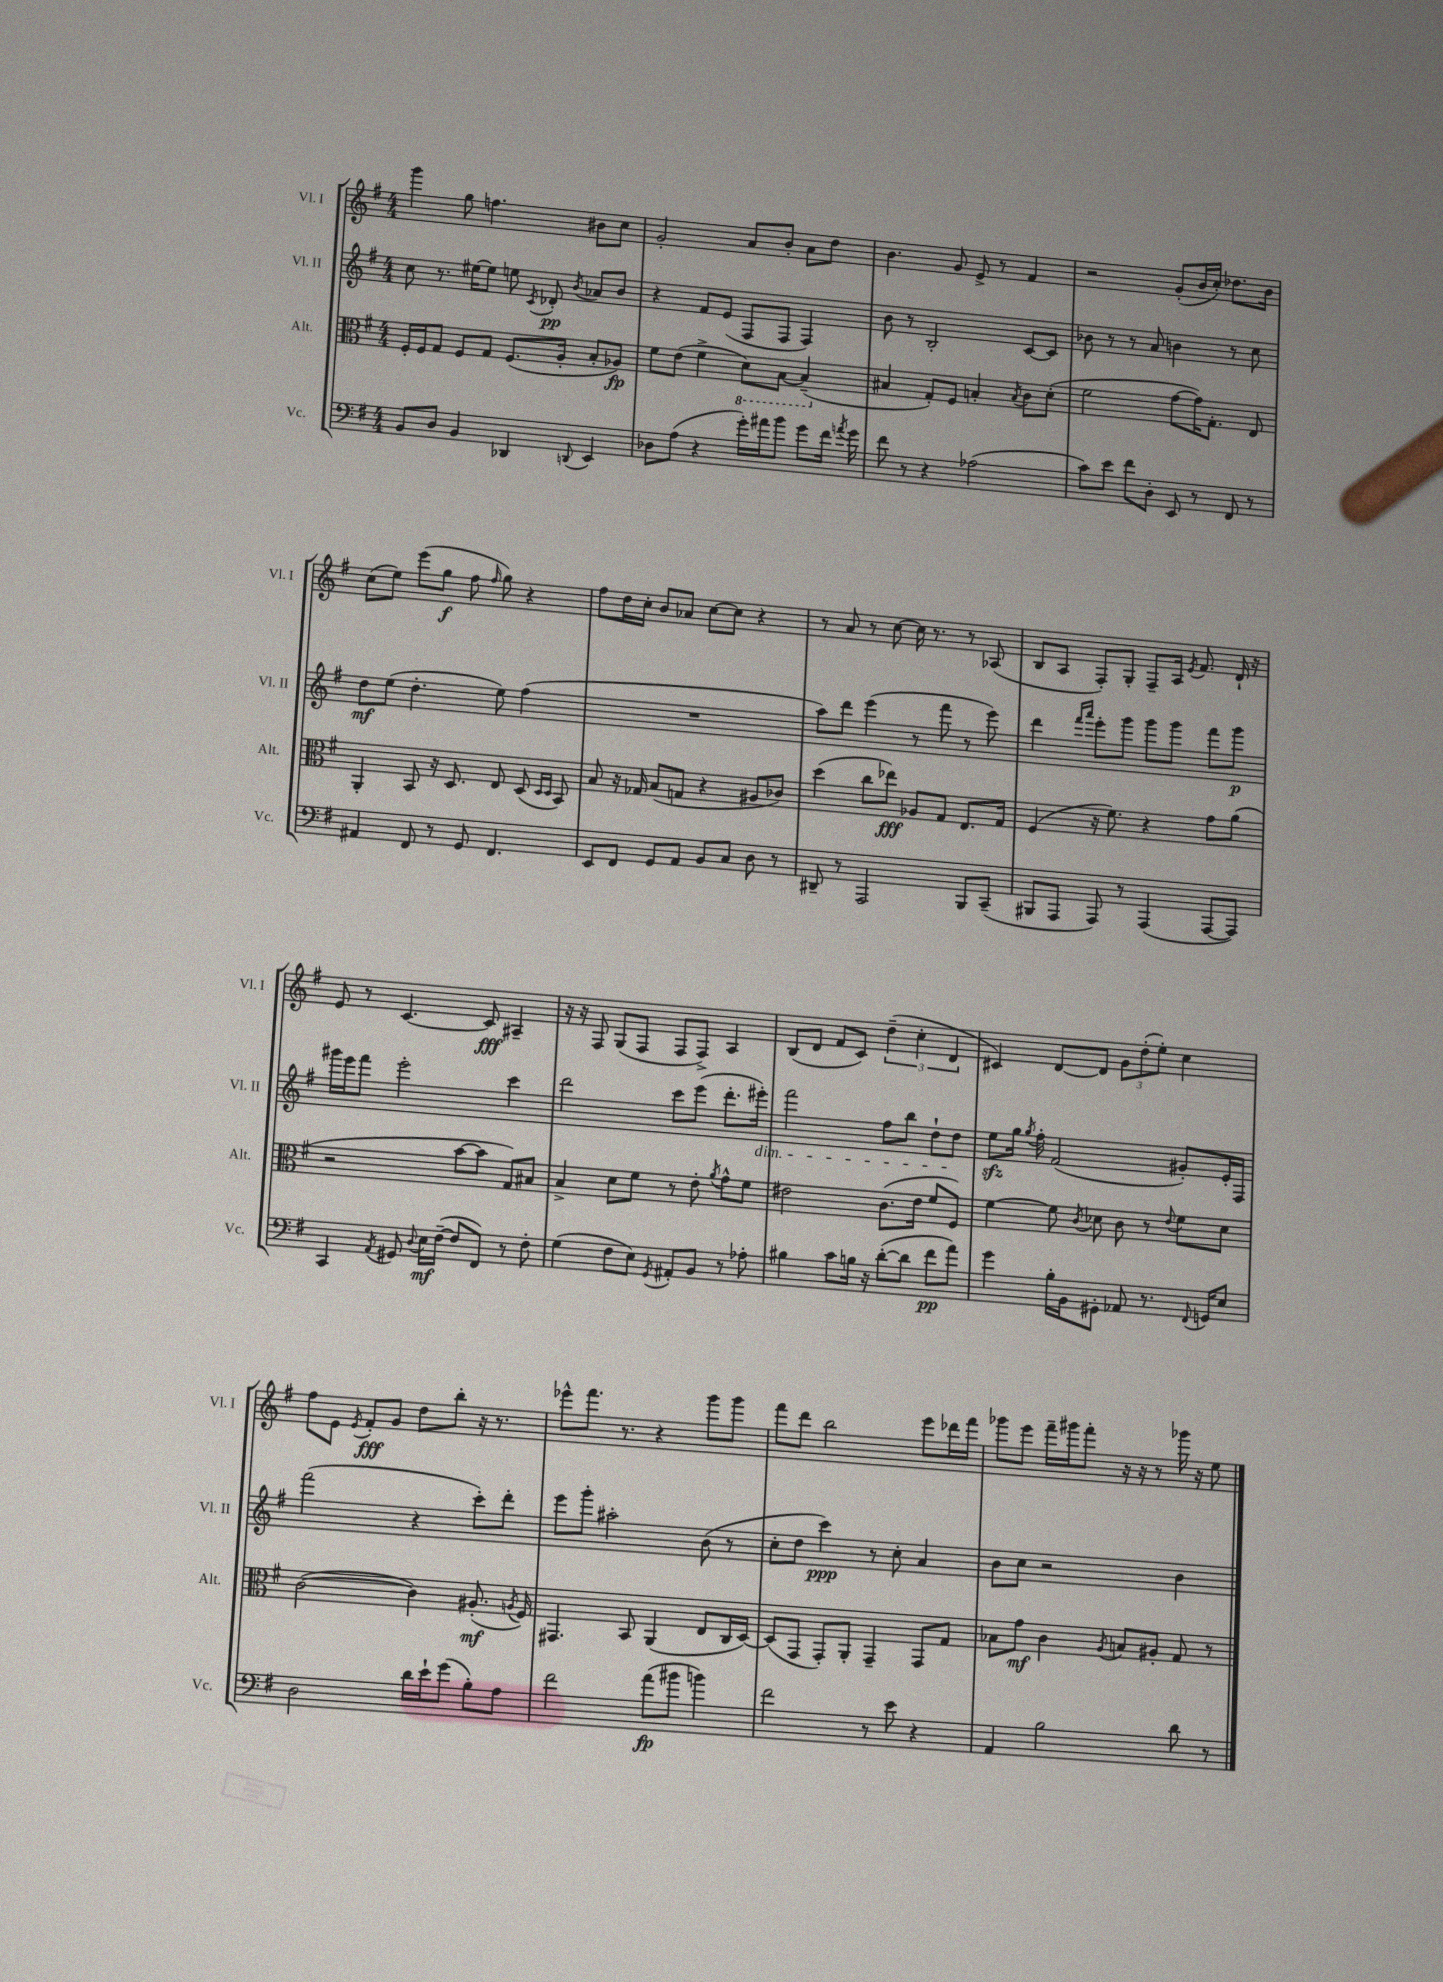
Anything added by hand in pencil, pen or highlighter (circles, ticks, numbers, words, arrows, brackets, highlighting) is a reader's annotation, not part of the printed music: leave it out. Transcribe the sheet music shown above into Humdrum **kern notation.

**kern	**dynam	**kern	**dynam	**kern	**dynam	**kern	**dynam
*part4	*part4	*part3	*part3	*part2	*part2	*part1	*part1
*staff4	*staff4	*staff3	*staff3	*staff2	*staff2	*staff1	*staff1
*I"Vc.	*	*I"Alt.	*	*I"Vl. II	*	*I"Vl. I	*
*I'Vc.	*	*I'Alt.	*	*I'Vl. II	*	*I'Vl. I	*
*clefF4	*	*clefC3	*	*clefG2	*	*clefG2	*
*k[f#]	*	*k[f#]	*	*k[f#]	*	*k[f#]	*
*M4/4	*	*M4/4	*	*M4/4	*	*M4/4	*
=69	=69	=69	=69	=69	=69	=69	=69
8BB/L	.	16F#'/LL	.	8cc\	.	4ggg\	.
.	.	16F#/J	.	.	.	.	.
8D/J	.	8G/J	.	8.r	.	.	.
4BB/	.	8F#/L	.	.	.	8gg\	.
.	.	.	.	[16ee#X\KL	.	.	.
.	.	8G/J	.	8ee#\J]	.	4.ffn\	.
4DD-X/	.	(8.F#/L	.	8een\	.	.	.
.	.	.	.	8qc/	.	.	.
.	.	.	.	8d-X'/	pp	.	.
.	.	16A'/Jk	.	.	.	.	.
8qqDDn/	.	.	.	8qb/	.	.	.
4EE/	.	8B'/L	.	8a-X/L	.	8b#X\L	.
.	.	8A-X/J)	fp	8b/J	.	8cc\J	.
=70	=70	=70	=70	=70	=70	=70	=70
8D-X\L	.	8f#\L	.	4r	.	2g'/	.
(8A\J	.	(8e\J	.	.	.	.	.
4r	.	4f#^\	.	8f#/L	.	.	.
.	.	.	.	(8e/J	.	.	.
*	*	*8ba	*	*	*	*	*
16g'\LL)	.	8D\L)	.	8F#/L	.	8a/L	.
16a#X\J	.	.	.	.	.	.	.
8b\J	.	[8BB\J	.	8F#/J	.	8b'/J	.
8g\L	.	(4BB~/]	.	4F#/)	.	8a\L	.
16f#\Jk	.	.	.	.	.	8dd\J	.
8qan/	.	.	.	.	.	.	.
16g\	.	.	.	.	.	.	.
=71	=71	=71	=71	=71	=71	=71	=71
*	*	*X8ba	*	*	*	*	*
8f#\	.	4B#X/	.	8b\	.	4.b\	.
8r	.	.	.	8r	.	.	.
4r	.	8G'/L)	.	2B'/	.	.	.
.	.	8F#/J	.	.	.	8g/	.
(2A-X\	.	4Bn'/	.	.	.	8e^/	.
.	.	.	.	.	.	8r	.
.	.	8qB/	.	.	.	.	.
.	.	8c\L	.	[8c/L	.	4f#/	.
.	.	(8d'\J	.	8c/J]	.	.	.
=72	=72	=72	=72	=72	=72	=72	=72
8c\L)	.	2f#\	.	8b-X\	.	2r	.
8e\J	.	.	.	8r	.	.	.
8f#\L	.	.	.	8r	.	.	.
8D'\J	.	.	.	8a/	.	.	.
8EE/	.	[8g\L	.	4bn\	.	(8g'/L	.
8r	.	16g\K])	.	.	.	16b/L	.
.	.	8.G'\J	.	.	.	16cc'/JJ)	.
8FF#/	.	.	.	8r	.	8.dd-X\L	.
8r	.	8E/	.	8cc\	.	.	.
.	.	.	.	.	.	16b\Jk	.
!!LO:LB:g=z
=73	=73	=73	=73	=73	=73	=73	=73
4AA#X/	.	4AA'/	.	8dd\L	mf	(8cc\L	.
.	.	.	.	(8ee\J	.	8ee\J)	.
8FF#/	.	8BB/	.	4.dd'\	.	(8eee\L	.
8r	.	16r	.	.	.	8gg\J	f
.	.	8.D/	.	.	.	.	.
8GG/	.	.	.	.	.	8ff#\	.
.	.	.	.	.	.	16qqff#/	.
4.FF#/	.	8E/	.	8ee\)	.	8gg\)	.
.	.	(8D/	.	(4ff#\	.	4r	.
.	.	16qqD/LL	.	.	.	.	.
.	.	16qqD/JJ	.	.	.	.	.
.	.	8BB/)	.	.	.	.	.
=74	=74	=74	=74	=74	=74	=74	=74
8EE/L	.	8B/	.	1r	.	8ff#\L	.
8FF#/J	.	16r	.	.	.	16dd\L	.
.	.	16G-X/	.	.	.	16cc'\JJ	.
8GG/L	.	(8B/L	.	.	.	8b/L	.
8AA/J	.	8Gn/J	.	.	.	8a-X/J	.
8BB/L	.	4r	.	.	.	[8cc\L	.
8C/J	.	.	.	.	.	8cc\J]	.
8D\	.	8A#X/L	.	.	.	4r	.
8r	.	8c-X/J)	.	.	.	.	.
=75	=75	=75	=75	=75	=75	=75	=75
8DD#X~/	.	(4dd\	.	8aa\L)	.	8r	.
8r	.	.	.	8ddd\J	.	8a/	.
2AAA/	.	8cc\L	.	(4eee\	.	8r	.
.	.	8ee-X\J)	fff	.	.	[8cc\	.
.	.	8A-X/L	.	8r	.	16cc\]	.
.	.	.	.	.	.	8.r	.
.	.	8G/J	.	8fff#\	.	.	.
8BBB/L	.	8.E/L	.	8r	.	8r	.
(8CC~/J	.	.	.	8eee\)	.	(8A-X/	.
.	.	16G/Jk	.	.	.	.	.
=76	=76	=76	=76	=76	=76	=76	=76
8BBB#X/L	.	(4F#/	.	4ddd\	.	8B/L	.
8AAA/J	.	.	.	.	.	8A/J	.
.	.	.	.	16qqfff#/LL	.	.	.
.	.	.	.	16qqaaa/JJ	.	.	.
8AAA/)	.	16r	.	8eee'\L	.	8F#'/L)	.
.	.	8.f#\)	.	.	.	.	.
8r	.	.	.	8ggg\J	.	8G'/J	.
(4AAA/	.	4r	.	8ggg\L	.	8F#~/L	.
.	.	.	.	8ggg\J	.	16A/Jk	.
.	.	.	.	.	.	8qe/	.
.	.	.	.	.	.	8.f#/	.
[8AAA/L	.	8g\L	.	8fff#\L	.	.	.
8AAA/J])	.	(8a\J	.	8ggg\J	p	16d`/	.
.	.	.	.	.	.	16r	.
!!LO:LB:g=z
=77	=77	=77	=77	=77	=77	=77	=77
4CC/	.	2r	.	16ggg#X\LL	.	8e/	.
.	.	.	.	16eee\J	.	.	.
.	.	.	.	8fff#\J	.	8r	.
8qAA/	.	.	.	.	.	.	.
8GG#X/	.	.	.	2eee'\	.	[4.c/	.
8qqD/	.	.	.	.	.	.	.
16E\LL	mf	.	.	.	.	.	.
([16F#~\JJ	.	.	.	.	.	.	.
8F#/L]	.	[8b\L	.	.	.	.	.
8FF#/J)	.	8b\J]	.	.	.	8c/]	fff
8r	.	8G/L)	.	4ccc\	.	4A#X~/	.
8F#'\	.	8B#X/J	.	.	.	.	.
=78	=78	=78	=78	=78	=78	=78	=78
(4G\	.	4B^/	.	2ddd\	.	16r	.
.	.	.	.	.	.	16r	.
.	.	.	.	.	.	8F#/	.
8F#\L	.	8d\L	.	.	.	(8G/L	.
8E\J)	.	8f#\J	.	.	.	8F#/J	.
8qGG/	.	.	.	.	.	.	.
8AA#X'/L	.	8r	.	8ccc\L	.	8F#/L	.
8BB/J	.	8e'\	.	(8eee\J	.	8F#^/J)	.
.	.	8qa/	.	.	.	.	.
8r	.	8g^^\L	.	8.ddd'\L	.	4A/	.
8A-X'\	.	8f#\J	.	.	.	.	.
!	!	!	!	!LO:TX:b:i:t=dim.	!	!	!
.	.	.	.	16eee#X'\Jk)	.	.	.
=79	=79	=79	=79	=79	=79	=79	=79
4B#X\	.	2e#X\	.	2fff#\	.	(8B/L	.
.	.	.	.	.	.	8d/J	.
8c\L	.	.	.	.	.	8f#/L	.
16Bn\Jk	.	.	.	.	.	8c/J)	.
16r	.	.	.	.	.	.	.
([8d'\L	.	(8.c\L	.	8ff#\L	.	(6dd~\	.
8d\J]	.	.	.	8bb\J	.	.	.
.	.	.	.	.	.	6cc'\	.
.	.	16e#\Jk	.	.	.	.	.
8f#\L	pp	8f#/L	.	8dd`\L	.	.	.
.	.	.	.	.	.	6d/	.
8a\J)	.	8F#/J)	.	8dd\J	.	.	.
=80	=80	=80	=80	=80	=80	=80	=80
4g\	.	[4f#\	.	8eezz\L	.	4c#X/)	.
.	.	.	.	16gg\Jk	.	.	.
.	.	.	.	8qgg/	.	.	.
.	.	.	.	16ff#'\	.	.	.
16B'\LL	.	8f#\]	.	(2f#/	.	[8d/L	.
16BB\J	.	.	.	.	.	.	.
.	.	8qc/	.	.	.	.	.
8GG#X'\J	.	8d-X\	.	.	.	8d/J]	.
8AA-X/	.	8c\	.	.	.	12g\L	.
.	.	.	.	.	.	(12dd'\	.
8.r	.	8r	.	.	.	.	.
.	.	.	.	.	.	12ee'\J)	.
.	.	8qqe/	.	.	.	.	.
.	.	8f#\L	.	8g#X'/L)	.	4cc\	.
8qqFF#/	.	.	.	.	.	.	.
16GGn/KL	.	.	.	.	.	.	.
8E/J	.	8d-\J	.	16e'/L	.	.	.
.	.	.	.	16F#/JJ	.	.	.
!!LO:LB:g=z
=81	=81	=81	=81	=81	=81	=81	=81
2D\	.	([2c\	.	(2fff#\	.	8ff#\L	.
.	.	.	.	.	.	8e\J	.
.	.	.	.	.	.	8qe/	.
.	.	.	.	.	.	8f#'/L	fff
.	.	.	.	.	.	8g/J	.
16d\LL	.	4c\])	.	4r	.	8dd\L	.
16e`\J	.	.	.	.	.	.	.
(8g\J	.	.	.	.	.	8bb'\J	.
8B'\L)	.	(8.A#X'/	mf	8ccc'\L)	.	16r	.
.	.	.	.	.	.	8.r	.
8A\J	.	.	.	8ddd'\J	.	.	.
.	.	8qAn/	.	.	.	.	.
.	.	16F#/)	.	.	.	.	.
=82	=82	=82	=82	=82	=82	=82	=82
2f#\	.	4.GG#X/	.	8eee\L	.	8eee-X^^\L	.
.	.	.	.	8ggg'\J	.	8.fff#\J	.
.	.	.	.	2aa#X'\	.	.	.
.	.	.	.	.	.	8.r	.
.	.	8BB/	.	.	.	.	.
(8a\L	fp	(4AA/	.	.	.	4r	.
8b#X\J	.	.	.	.	.	.	.
4bn\)	.	8E/L	.	(8b\	.	8ggg\L	.
.	.	16C/L	.	8r	.	8ggg\J	.
.	.	[16D/JJ)	.	.	.	.	.
=83	=83	=83	=83	=83	=83	=83	=83
2f#\	.	(8D/L]	.	8cc'\L	.	8fff#\L	.
.	.	8GG/J	.	8dd\J	.	8ddd\J	.
.	.	8GG'/L)	.	4ccc\)	ppp	2bb\	.
.	.	8AA'/J	.	.	.	.	.
8r	.	4GG~/	.	8r	.	.	.
8e\	.	.	.	8cc'\	.	.	.
4r	.	8GG/L	.	4a/	.	8eee\L	.
.	.	8G/J	.	.	.	16ddd-X\L	.
.	.	.	.	.	.	16fff#\JJ	.
=84	=84	=84	=84	=84	=84	=84	=84
4AA/	.	8B-X\L	.	8b\L	.	8ggg-X\L	.
.	.	8g\J	mf	8cc\J	.	8eee\J	.
2B\	.	4c\	.	2r	.	16fff#~\LL	.
.	.	.	.	.	.	16ggg#X\J	.
.	.	.	.	.	.	8fff#'\J	.
.	.	8qA/	.	.	.	.	.
.	.	8Bn/L	.	.	.	16r	.
.	.	.	.	.	.	16r	.
.	.	8A#X'/J	.	.	.	8r	.
8d\	.	8G/	.	4b\	.	16ggg-X\	.
.	.	.	.	.	.	16r	.
8r	.	8r	.	.	.	8ee\	.
==	==	==	==	==	==	==	==
*-	*-	*-	*-	*-	*-	*-	*-
